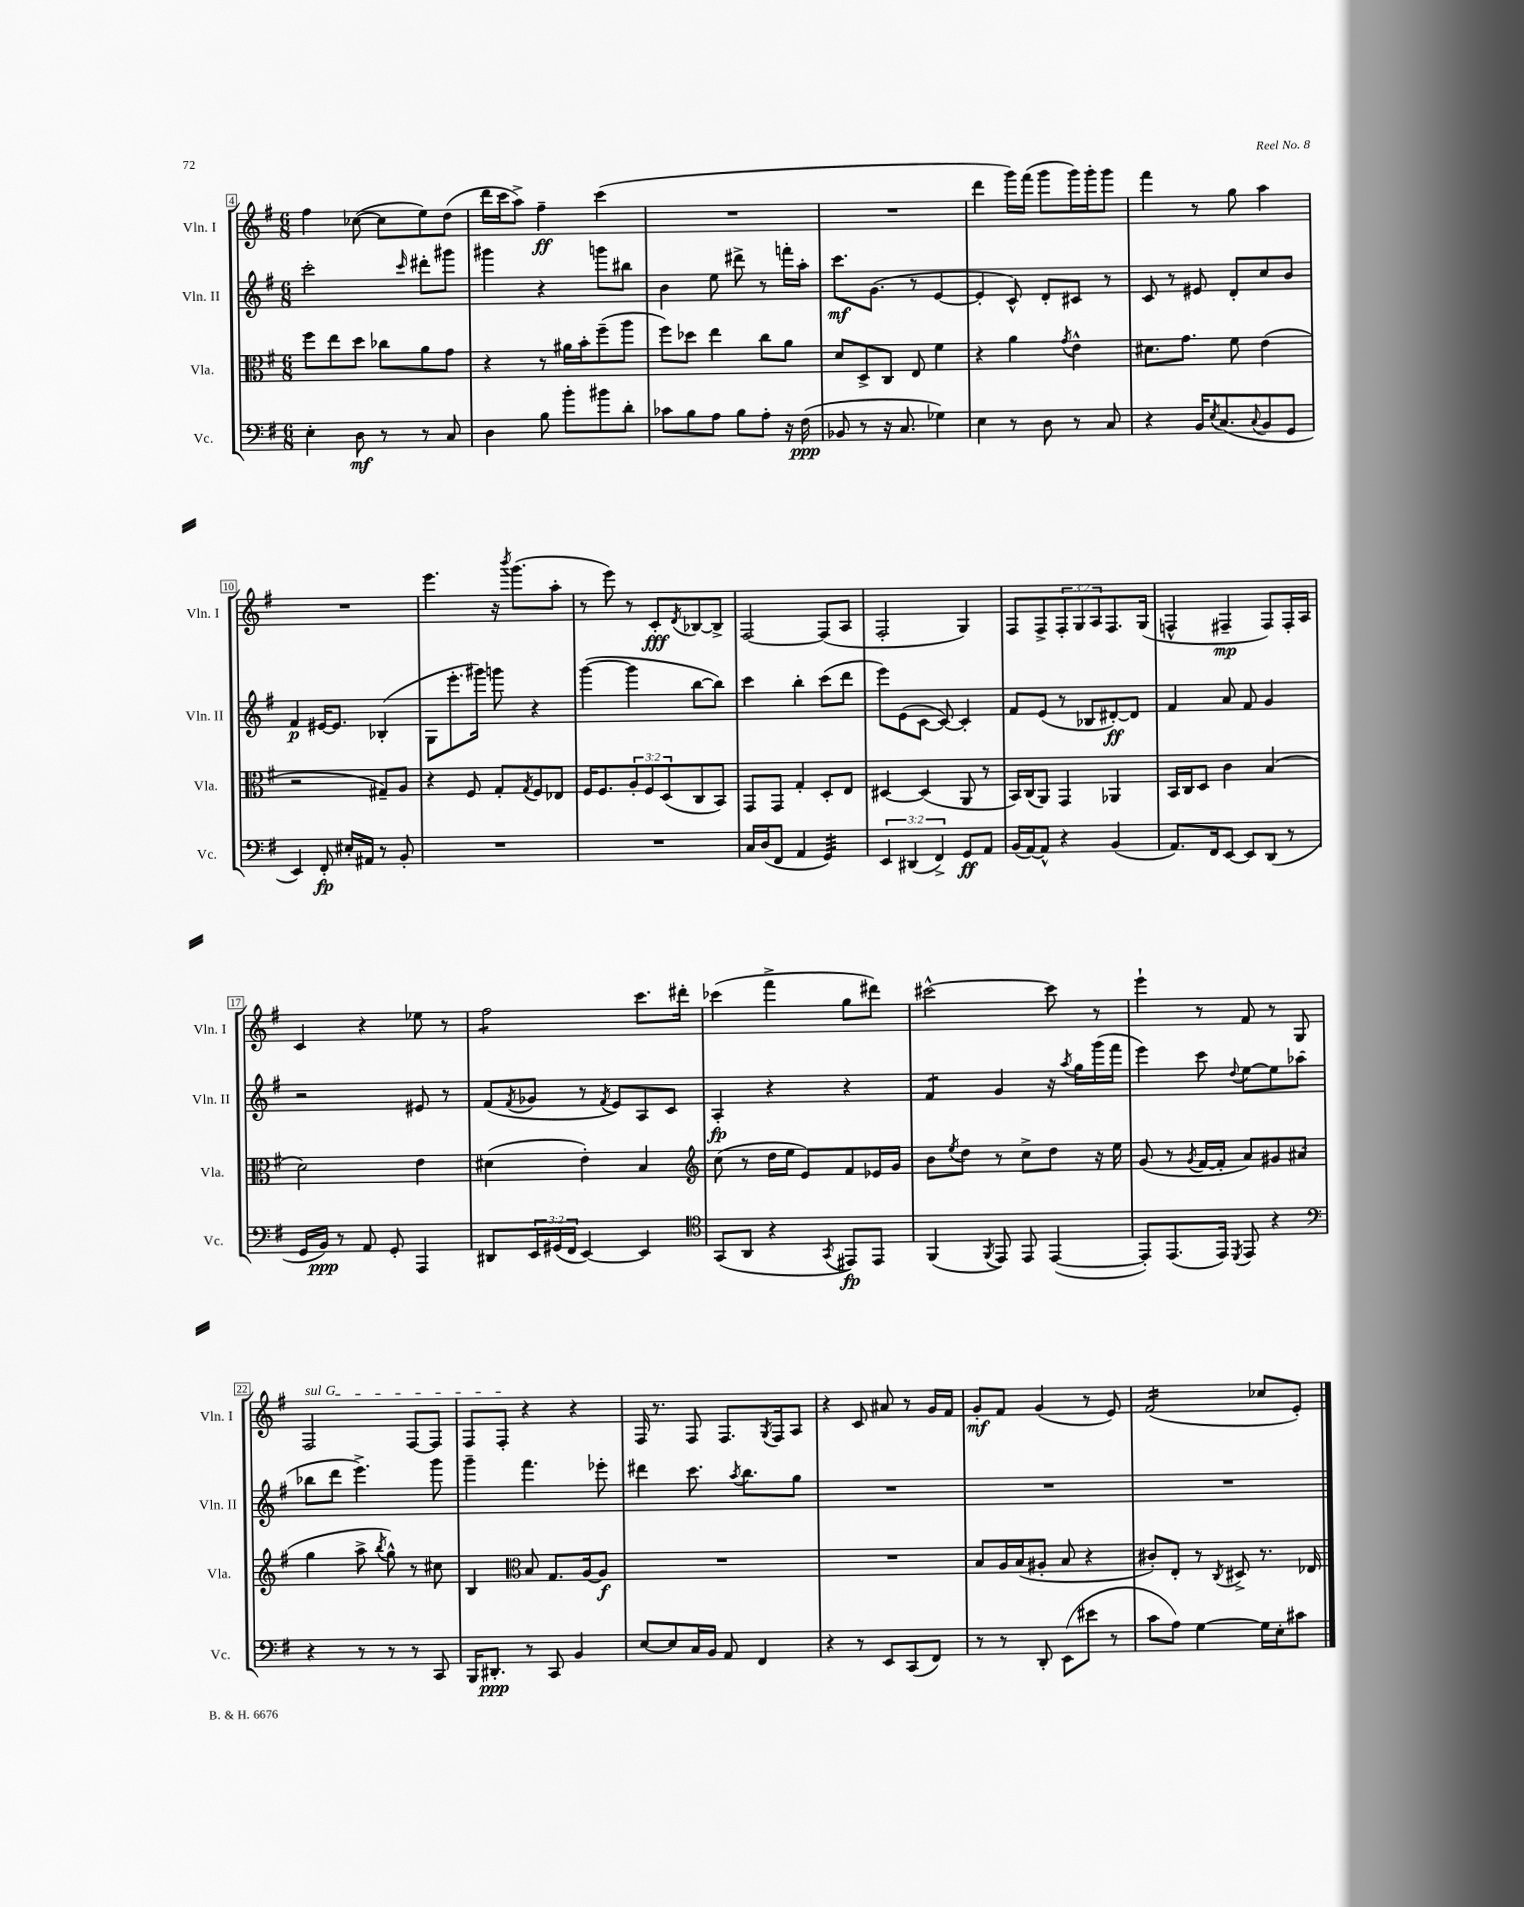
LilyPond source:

<<
\new StaffGroup <<
\new Staff = "s0" \with { instrumentName = "Vln. I" shortInstrumentName = "Vln. I" } {
    \clef treble \key g \major \numericTimeSignature \time 6/8 \override Staff.TupletNumber.text = #tuplet-number::calc-fraction-text
    fis''4 ces''8~( ces''8 e''8) d''8( |
    d'''16 c'''16 a''8->) fis''4--\ff c'''4( |
    R2. |
    R2. |
    d'''4 g'''16) fis'''16( g'''8 g'''16) g'''16-. g'''8 |
    fis'''4 r8 g''8 a''4 |
    R2. |
    e'''4. r16 \acciaccatura { b'''8 } g'''8.( a''8-. |
    r8 e'''8) r8 c'8-.\fff \acciaccatura { d'8 } bes8~ bes8-> |
    fis2~ fis8( a8 |
    fis2-. g4) |
    fis8 fis8-> \tuplet 3/2 { fis8-. g8 a8 } fis8. g16( |
    f4-^ fis4--\mp fis8) fis16-. a16 |
    c'4 r4 ees''8 r8 |
    fis''2:8 c'''8. dis'''16-. |
    ces'''4( fis'''4-> g''8 dis'''8) |
    cis'''2~-^ cis'''8 r8 |
    e'''4-! r8 fis'8 r8 g8 |
    \once \override TextSpanner.bound-details.left.text = \markup { \italic "sul G" } fis2\startTextSpan fis8~ fis8 |
    fis8 fis8-.\stopTextSpan r4 r4 |
    fis16 r8. fis8 fis8. \acciaccatura { g8 } fis16 a8 |
    r4 c'8 ais'8 r8 g'16 fis'16 |
    g'8-.\mf fis'8 g'4( r8 e'8) |
    fis'2:16( ces''8 e'8-.) \bar "|." |
}
\new Staff = "s1" \with { instrumentName = "Vln. II" shortInstrumentName = "Vln. II" } {
    \clef treble \key g \major \numericTimeSignature \time 6/8
    c'''2-. \grace { c'''16 } dis'''8-. gis'''8 |
    gis'''4 r4 g'''8 bis''8 |
    b'4 e''8 dis'''8-> r8 f'''16-. a''16-. |
    c'''8.\mf g'8.( r8 e'4~ |
    e'4-. c'8-^) d'8-. cis'8 r8 |
    c'8 r8 eis'8 d'8-. c''8 b'8 |
    fis'4\p eis'16~ eis'8. bes4-.( |
    g8 e'''8.-. gis'''16) g'''8 r4 |
    g'''4~( g'''4 b''8~ b''8) |
    c'''4 b''4-. c'''8( d'''8 |
    e'''8) e'8( c'8~ c'8~) c'4-. |
    fis'8 e'8( r8 bes8 dis'8~-.\ff) dis'8 |
    fis'4 a'8 fis'8 g'4 |
    r2 eis'8 r8 |
    fis'8( \acciaccatura { fis'8 } ges'8 r8 \acciaccatura { fis'8 } e'8) a8 c'8 |
    a4-.\fp r4 r4 |
    fis'4:8 g'4 r16 \acciaccatura { a''8 } g''16 g'''16( fis'''16 |
    e'''4) c'''8 \appoggiatura { d''8 } e''8~ e''8 aes''8( |
    bes''8 d'''8 e'''4.->) g'''8 |
    g'''4-- fis'''4. ees'''8-. |
    dis'''4 c'''8. \acciaccatura { a''8 } b''8. g''8 |
    R2. |
    R2. |
    R2. \bar "|." |
}
\new Staff = "s2" \with { instrumentName = "Vla." shortInstrumentName = "Vla." } {
    \clef alto \key g \major \numericTimeSignature \time 6/8 \override Staff.TupletNumber.text = #tuplet-number::calc-fraction-text
    fis''8 e''8 d''8 ces''8 a'8 g'8 |
    r4 r8 ais'16 b'16-. fis''8--( a''8 |
    fis''8) des''8 e''4 c''8 a'8 |
    d'8 d8-> c8 e8 fis'4 |
    r4 a'4 \acciaccatura { g'8 } e'4-^ |
    dis'8. g'8. fis'8 e'4( |
    r2 gis8--) a8 |
    r4 fis8 g8-. \acciaccatura { g8 } fis8 ees8 |
    fis16 fis8. \tuplet 3/2 { a8-. fis8 d8( } c8 b,8) |
    g,8 g,8 g4-. d8-. e8 |
    dis4~ dis4( a,8 r8 |
    b,16) c16( a,8) g,4 aes,4 |
    b,16 c16 d8 c'4 b4( |
    d'2) e'4 |
    dis'4( e'4-.) b4 |
    \clef treble c''8( r8 d''16 e''16 e'8) fis'8 ees'16 g'16 |
    b'8 \acciaccatura { e''8 } d''8 r8 c''8-> d''8 r16 e''16 |
    g'8( r8 \acciaccatura { g'8 } fis'16~ fis'16-. a'8) gis'8 ais'8( |
    g''4 a''8-> \acciaccatura { b''8 } g''8-^) r8 cis''8 |
    b4 \clef alto b8 g8. a16~ a8\f |
    R2. |
    R2. |
    b8 a16 b16( ais8-. b8 r4 |
    cis'8-.) e8-. r8 \acciaccatura { c8 } dis8-> r8. ees16 \bar "|." |
}
\new Staff = "s3" \with { instrumentName = "Vc." shortInstrumentName = "Vc." } {
    \clef bass \key g \major \numericTimeSignature \time 6/8 \override Staff.TupletNumber.text = #tuplet-number::calc-fraction-text
    e4-. d8\mf r8 r8 c8 |
    d4 b8 b'8-. bis'8 d'8-. |
    ces'8 b8 a8 b8 a8-. r16 fis16\ppp( |
    bes,8 r8 r16 c8. ges4) |
    e4 r8 d8 r8 c8 |
    r4 b,16 \acciaccatura { e8 } c8.( \appoggiatura { c8 } b,8 g,8 |
    e,4) fis,8-.\fp eis16-. ais,16 r8 b,8-. |
    R2. |
    R2. |
    c16 d16( fis,8 a,4 g,4:32) |
    \tuplet 3/2 { e,4 dis,4( fis,4->) } g,8\ff a,8 |
    b,16( a,16~) a,8-^ r4 b,4( |
    a,8.) fis,16 e,8~ e,8 d,8( r8 |
    g,16 b,16\ppp) r8 a,8 g,8-. a,,4 |
    dis,8 \tuplet 3/2 { e,16 gis,16( fis,16 } e,4~) e,4 |
    \clef tenor g,8( a,8 r4 \acciaccatura { g,8 } eis,8\fp) eis,8 |
    fis,4( \acciaccatura { fis,8 } e,8) e,8 e,4~( |
    e,8-.) e,8.( e,16) \acciaccatura { d,8 } e,8 r4 |
    \clef bass r4 r8 r8 r8 c,8 |
    b,,16 dis,8.-.\ppp r8 c,8 b,4 |
    e8~ e8 c16 b,16 a,8 fis,4 |
    r4 r8 e,8 c,8( fis,8) |
    r8 r8 d,8-. e,8( eis'8 r8 |
    c'8 a8) g4~ g16 e16-. cis'8 \bar "|." |
}
>>
>>
\layout { \context { \Score currentBarNumber = #4 \override BarNumber.stencil = #(make-stencil-boxer 0.1 0.3 ly:text-interface::print) } }
